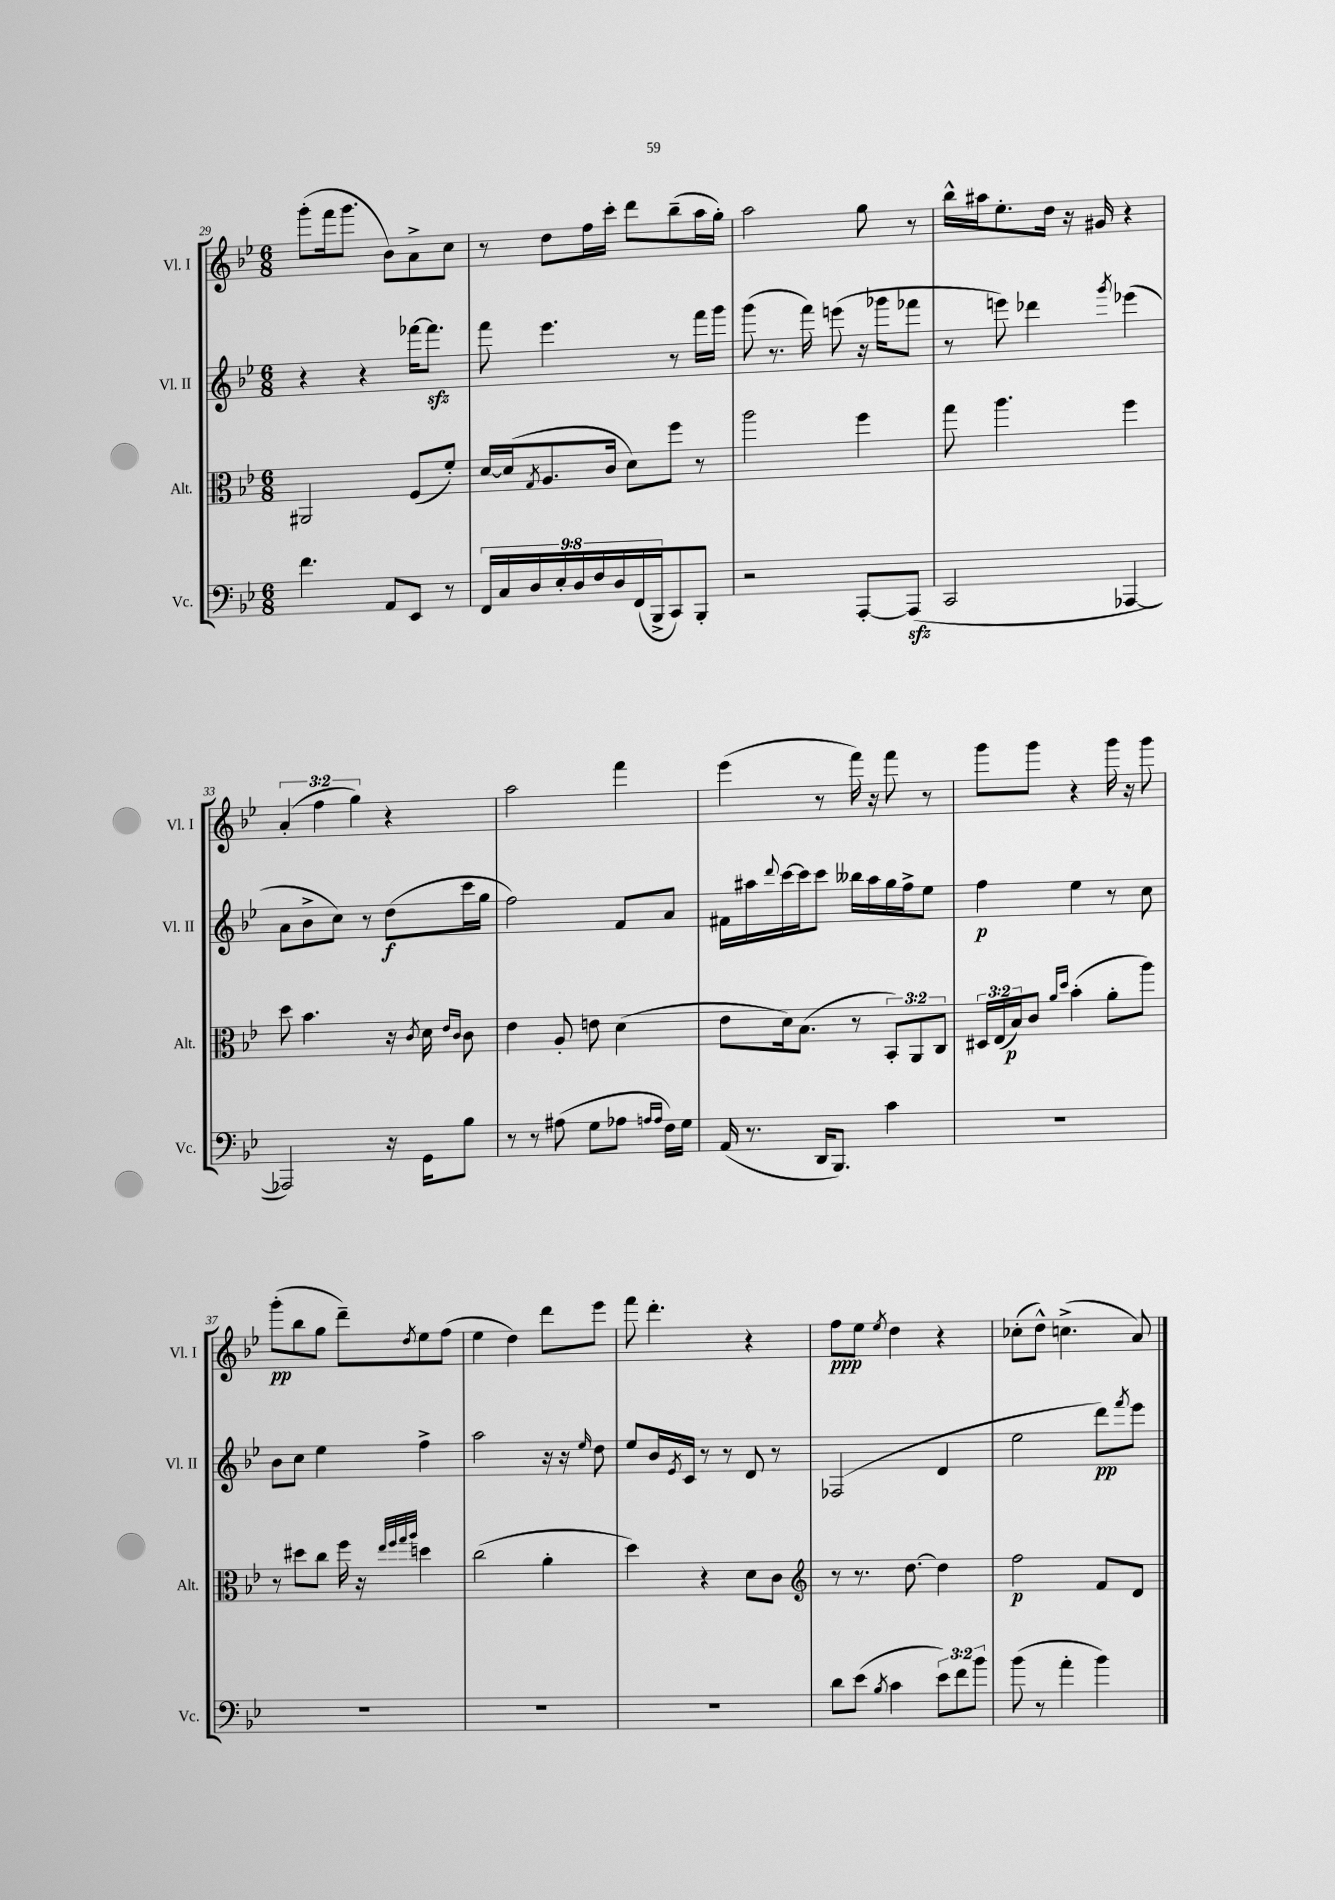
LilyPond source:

<<
\new StaffGroup <<
\new Staff = "s0" \with { instrumentName = "Vl. I" shortInstrumentName = "Vl. I" } {
    \clef treble \key bes \major \numericTimeSignature \time 6/8 \override Staff.TupletNumber.text = #tuplet-number::calc-fraction-text
    g'''8-.( f'''16 g'''8. bes'8) a'8-> c''8 |
    r8 d''8 f''16 c'''16-. d'''8 bes''8--( a''16 g''16-.) |
    a''2 g''8 r8 |
    bes''16-^ ais''16 ees''8.-. d''16 r16 gis'16 r4 |
    \tuplet 3/2 { a'4-.( f''4 g''4) } r4 |
    a''2 f'''4 |
    ees'''4( r8 f'''16) r16 f'''8 r8 |
    g'''8 g'''8 r4 g'''16 r16 g'''8 |
    g'''8-.\pp( bes''8 g''8 d'''8--) \acciaccatura { d''8 } ees''8 f''8( |
    ees''4 d''4) d'''8 ees'''8 |
    f'''8 d'''4.-. r4 |
    f''8\ppp ees''8 \acciaccatura { ees''8 } d''4 r4 |
    ces''8-.( d''8-^) c''4.->( a'8) \bar "|." |
}
\new Staff = "s1" \with { instrumentName = "Vl. II" shortInstrumentName = "Vl. II" } {
    \clef treble \key bes \major \numericTimeSignature \time 6/8
    r4 r4 fes'''16~ fes'''8.\sfz |
    f'''8 ees'''4. r8 f'''16 g'''16 |
    g'''8( r8. f'''16) e'''8( r16 ges'''16 fes'''8 |
    r8 e'''8) des'''4 \acciaccatura { g'''8 } ees'''4( |
    a'8 bes'8-> c''8) r8 d''8\f( c'''16 g''16 |
    f''2) f'8 a'8 |
    fis'16 ais''16 \appoggiatura { d'''8 } c'''16~ c'''16 c'''8 beses''16 ais''16 g''16 f''16-> ees''8 |
    f''4\p ees''4 r8 c''8 |
    bes'8 c''8 ees''4 f''4-> |
    a''2 r16 r16 \grace { ees''16 } d''8 |
    ees''8 bes'16 \acciaccatura { ees'8 } c'16 r8 r8 d'8 r8 |
    fes2( d'4 |
    ees''2 d'''8\pp) \acciaccatura { f'''8 } ees'''8 \bar "|." |
}
\new Staff = "s2" \with { instrumentName = "Alt." shortInstrumentName = "Alt." } {
    \clef alto \key bes \major \numericTimeSignature \time 6/8 \override Staff.TupletNumber.text = #tuplet-number::calc-fraction-text
    ais,2 f8( f'8-.) |
    d'16~ d'16( \acciaccatura { g8 } a8. c'16 d'8) f''8 r8 |
    a''2 f''4 |
    g''8 a''4. f''4 |
    d''8 bes'4. r16 \acciaccatura { c'8 } d'16 \grace { ees'16 c'16 } c'8 |
    ees'4 a8-. e'8 d'4( |
    ees'8 d'16) bes8.( r8 \tuplet 3/2 { bes,8-.) a,8 c8 } |
    \tuplet 3/2 { dis16 ees16( bes16\p) } c'8 \grace { a'16 d''16 } bes'4-.( a'8-. a''8) |
    r8 dis''8 c''8 f''16 r16 \grace { ees''32 f''32 g''32 a''32 } d''4 |
    c''2( a'4-. |
    d''4) r4 d'8 c'8 |
    \clef treble r8 r8. d''8.~ d''4 |
    f''2\p f'8 d'8 \bar "|." |
}
\new Staff = "s3" \with { instrumentName = "Vc." shortInstrumentName = "Vc." } {
    \clef bass \key bes \major \numericTimeSignature \time 6/8 \override Staff.TupletNumber.text = #tuplet-number::calc-fraction-text
    f'4. a,8 ees,8 r8 |
    \tuplet 9/8 { f,16 c16 d16 ees16-. d16 f16 d16 f,16( bes,,16-> } c,8) bes,,8-. |
    r2 a,,8~-. a,,8\sfz( |
    c,2 aes,,4~ |
    aes,,2) r16 g,16 bes8 |
    r8 r8 ais8( g8 aes8 \grace { a16 a16 } f16) g16 |
    a,16( r8. d,16 bes,,8.) c'4 |
    R2. |
    R2. |
    R2. |
    R2. |
    d'8 ees'8( \acciaccatura { bes8 } c'4 \tuplet 3/2 { ees'8) f'8 bes'8 } |
    bes'8( r8 a'4-. bes'4) \bar "|." |
}
>>
>>
\layout { \context { \Score currentBarNumber = #29 } }
